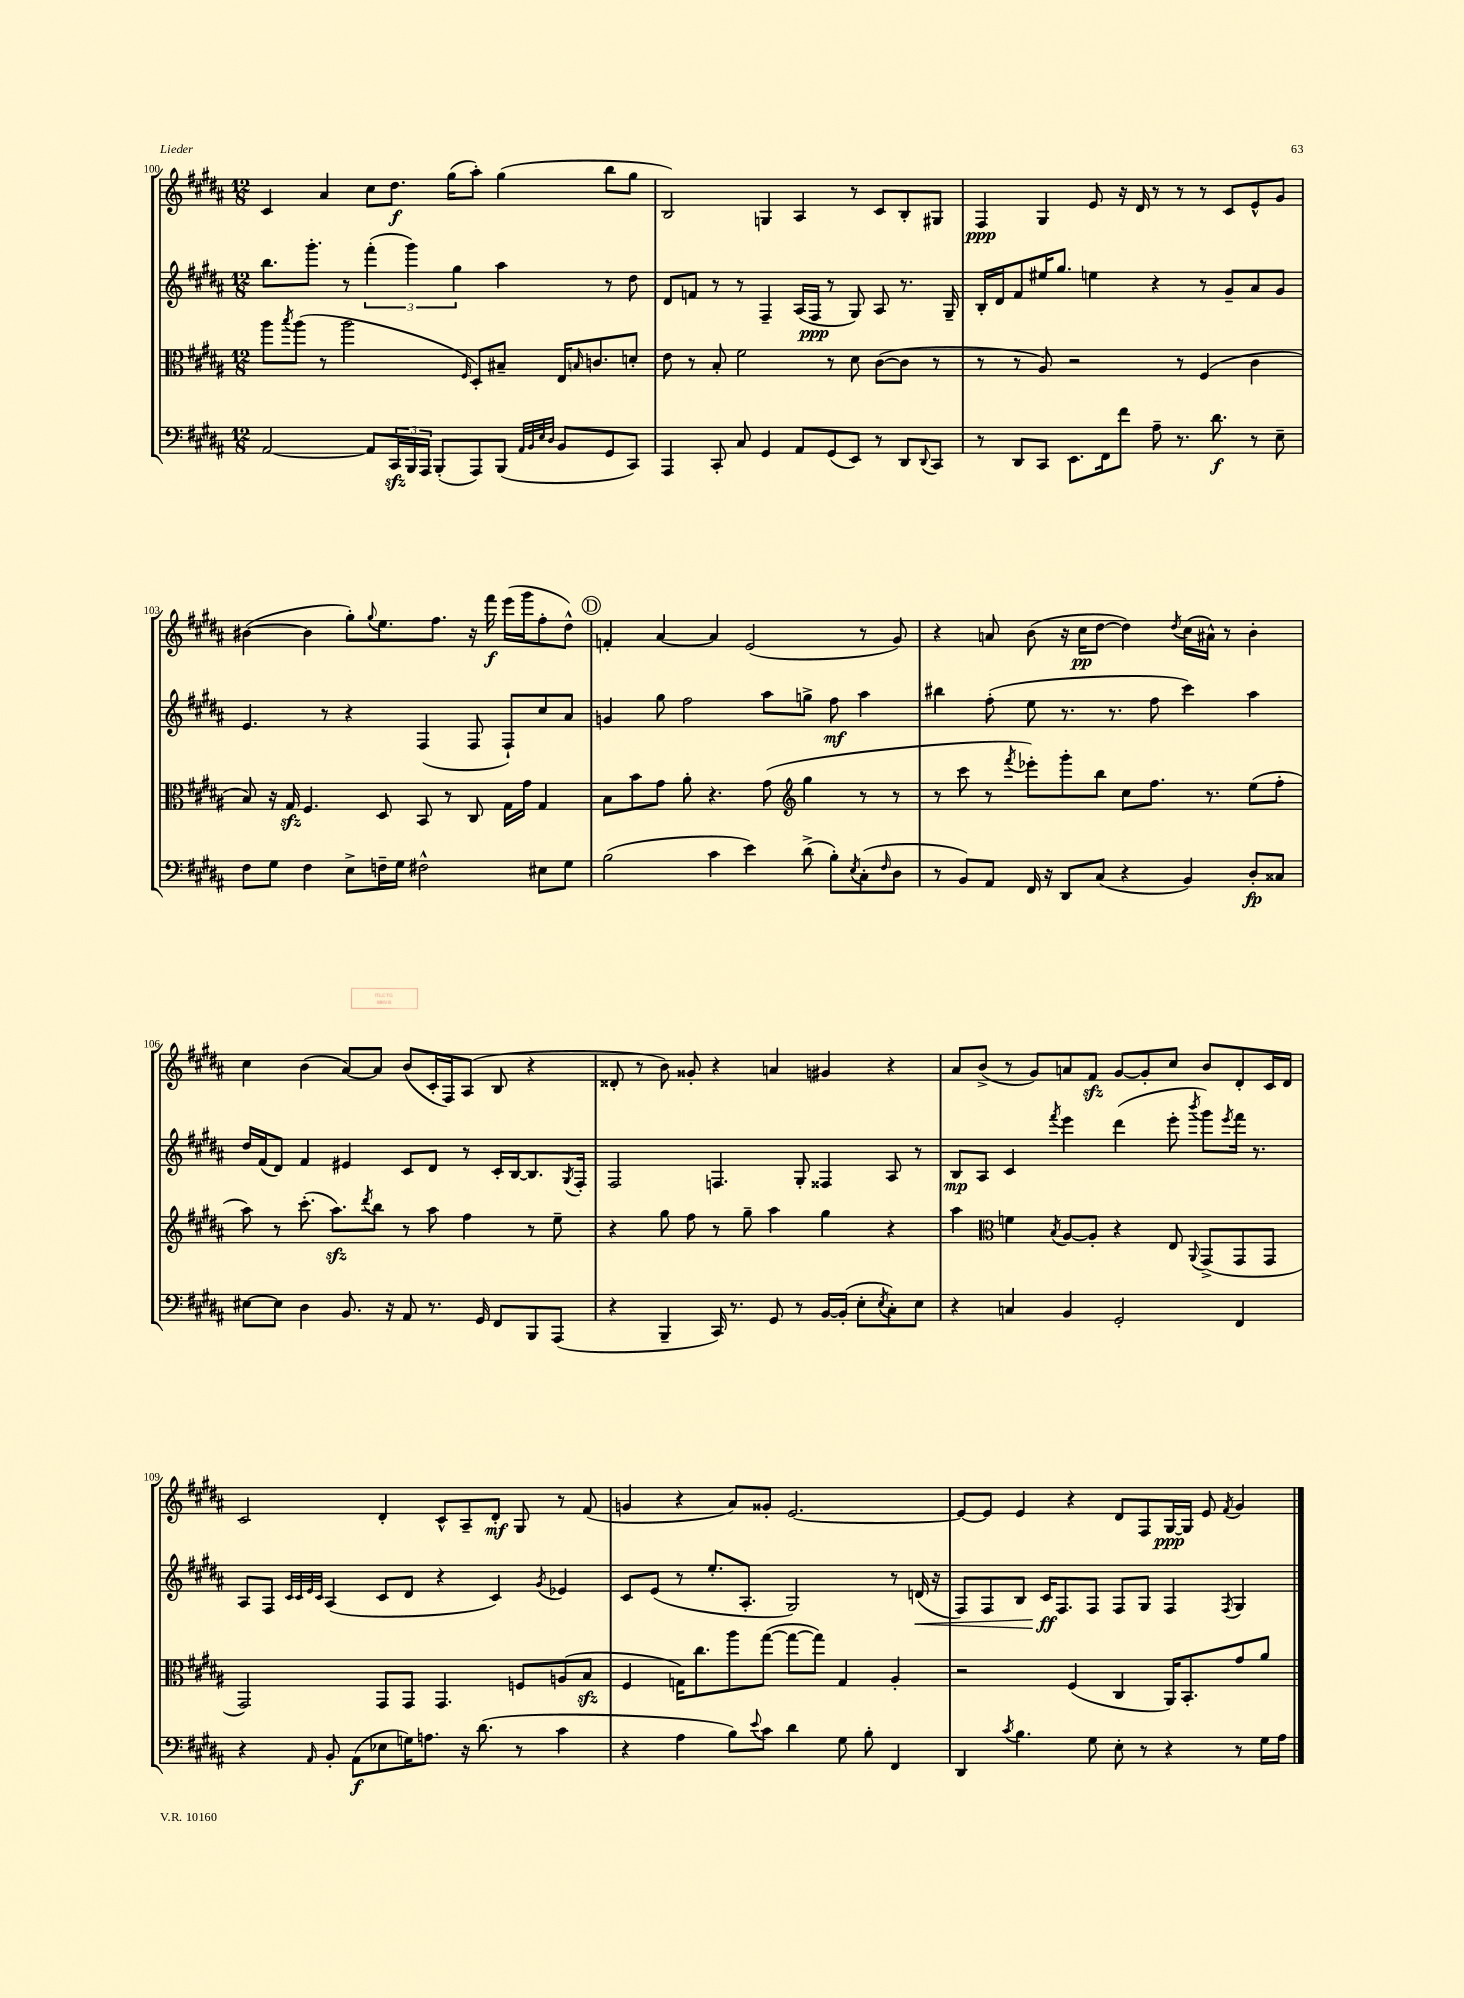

**kern	**kern	**kern	**kern
*staff4	*staff3	*staff2	*staff1
*clefF4	*clefC3	*clefG2	*clefG2
*k[f#c#g#d#a#]	*k[f#c#g#d#a#]	*k[f#c#g#d#a#]	*k[f#c#g#d#a#]
*M12/8	*M12/8	*M12/8	*M12/8
[2AA#/	8aa#\L	8.bb\L	4c#/
.	8qbb/	.	.
.	(8aa#\J	.	.
.	.	8.ggg#'\J	.
.	8r	.	4a#/
.	2aa#\	8r	.
8AA#/]L	.	(6fff#'\	8cc#\L
24CC#/L	.	.	8.dd#\J
24BBB/	.	6ggg#\)	.
24AAA#/JJ	.	.	.
(8BBB'/L	.	.	.
.	.	.	(16gg#\LK
.	.	6gg#\	.
.	16qqF#/	.	.
8AAA#/)	8D#'/L)	.	8aa#'\J)
(8BBB/J	8B#~/J	4aa#\	(4gg#\
32qqAA#/LLL	.	.	.
32qqBB/	.	.	.
32qqE/	.	.	.
32qqD#/JJJ	.	.	.
8BB/L	16E/LK	.	.
.	16qqB/	.	.
.	8.c/	.	.
8GG#/	.	8r	8bb\L
8CC#/J)	8d'/J	8dd#\	8gg#\J
=	=	=	=
4AAA#/	8e\	8d#/L	2B/)
.	8r	8f/J	.
8CC#'/	8B'/	8r	.
8C#/	2f#\	8r	.
4GG#/	.	4F#~/	4G/
8AA#/L	.	(16A#/LL	4A#/
.	.	16F#/JJ	.
(8GG#/	8r	8r	.
8EE/J)	8d#\	8G#/)	8r
8r	([8c#\L	8A#/	8c#/L
8DD#/L	8c#\]J	8.r	8B'/
8qqDD#/	.	.	.
8CC#/J	8r	.	8G#/J
.	.	16G#~/	.
=	=	=	=
8r	8r	16B'/LL	4F#/
.	.	16d#/J	.
8DD#/L	8r	8f#/	.
8CC#/J	8A#/)	16ee#/K	4G#/
.	.	8.gg#/J	.
8.EE\L	2r	.	.
.	.	4ee\	8e/
16FF#\k	.	.	.
8f#\J	.	.	16r
.	.	.	16d#/
8A#~\	.	4r	8r
8.r	8r	.	8r
.	(4F#/	8r	8r
8.d#\	.	.	.
.	.	8g#~/L	8c#/L
8r	4c#\	8a#/	8e^^/
8E~\	.	8g#/J	8g#/J
=	=	=	=
8F#\L	8B/)	4.e/	([4b#\
8G#\J	16r	.	.
.	16G#/	.	.
4F#\	4.F#/	.	4b#\]
.	.	8r	.
8E^\L	.	4r	8gg#'\L)
.	.	.	8qqgg#/
16F~\L	8D#/	.	8.ee\
16G#\JJ	.	.	.
2F#^^\	8BB/	(4F#/	.
.	.	.	8.ff#\J
.	8r	.	.
.	8C#/	8F#/	16r
.	.	.	16fff#\
.	16G#\LL	8F#`/L)	(16eee\LL
.	16g#\JJ	.	16ggg#\J
8E#\L	4G#/	8cc#/	8ff#'\
8G#\J	.	8a#/J	8dd#^^\J)
=	=	=	=
(2B\	8B\L	4g/	4f'/
.	8b\	.	.
.	8g#\J	8gg#\	[4a#/
.	8a#'\	2ff#\	.
4c#\	4.r	.	4a#/]
4e\)	.	.	(2e/
.	(8g#\	8aa#\L	.
*	*clefG2	*	*
(8d#^\	4gg#\	8gg^\J	.
8B'\L)	.	8ff#\	.
8qE/	.	.	.
(8C#'\	8r	4aa#\	8r
16qqF#/	.	.	.
8D#\J	8r	.	8g#/)
=	=	=	=
8r	8r	4bb#\	4r
8BB/L)	8ccc#\	.	.
8AA#/J	8r	(8ff#'\	8a/
.	8qfff#/	.	.
16FF#/	8eee-'\L)	8ee\	(8b\
16r	.	.	.
8DD#/L	8ggg#'\	8.r	16r
.	.	.	16cc#\LK
(8C#/J	8bb\J	.	[8dd#\J
.	.	8.r	.
4r	8cc#\L	.	4dd#\])
.	8.ff#\J	8ff#\	.
.	.	.	8qdd#/
4BB/)	.	4ccc#\)	(16cc#\LL
.	8.r	.	16a#^^\JJ)
.	.	.	8r
8D#'/L	(8ee\L	4aa#\	4b'\
8C##/J	8ff#'\J	.	.
=	=	=	=
[8E#\L	8aa#\)	16dd#/LL	4cc#\
.	.	(16f#/J	.
8E#\]J	8r	8d#/J)	.
4D#\	(8.ccc#'\	4f#/	(4b\
.	8.aa#\L)	.	.
8.BB/	.	4e#/	[8a#/L)
.	8qddd#/	.	.
.	8bb\J	.	8a#/]J
16r	.	.	.
8AA#/	8r	8c#/L	(8b/L
8.r	8aa#\	8d#/J	16c#'/L
.	.	.	16F#/J)
.	4ff#\	8r	(8A#/J
16GG#/	.	.	.
8FF#/L	.	16c#'/LL	8B/
.	.	[16B/J	.
8BBB/	8r	8.B/]	4r
(8AAA#/J	8ee~\	.	.
.	.	8qG#/	.
.	.	16F#'/Jk	.
=	=	=	=
4r	4r	2F#/	8d##'/
.	.	.	8r
4BBB~/	8gg#\	.	8b\)
.	8ff#\	.	8g##'/
16CC#/)	8r	4.F/	4r
8.r	.	.	.
.	8gg#~\	.	.
8GG#/	4aa#\	.	4a/
8r	.	8G#'/	.
[16BB/LL	4gg#\	4F##/	4g#/
(16BB'/]JJ	.	.	.
8E'\L	.	.	.
8qE/	.	.	.
8C#'\)	4r	8A#/	4r
8E\J	.	8r	.
=	=	=	=
4r	4aa#\	8B/L	8a#/L
.	.	8A#/J	(8b^/J
*	*clefC3	*	*
4C/	4f\	4c#/	8r
.	.	.	8g#/L)
.	8qB/	8qfff#/	.
4BB/	[8A#/L	4eee\	8a/
.	8A#'/]J	.	8f#/J
2GG#'/	4r	(4ddd#\	[8g#/L
.	.	.	8g#'/]
.	8E/	8eee'\	8cc#/J
.	8qqAA#/	8qbbb/	.
.	(8GG#^/L	8ggg#\L)	8b/L
.	.	8qeee/	.
4FF#/	8GG#/	16fff#\Jk	8d#'/
.	.	8.r	.
.	8GG#/J	.	16c#/L
.	.	.	16d#/JJ
=	=	=	=
4r	2GG#/)	8A#/L	2c#/
.	.	8F#/J	.
.	.	32qqc#/LLL	.
.	.	32qqc#/	.
.	.	32qqe/	.
16qqAA#/	.	32qqc#/JJJ	.
8BB'/	.	(4A#/	.
(8AA#\L	.	.	.
8E-\	8GG#/L	8c#/L	4d#'/
16G\K)	8GG#/J	8d#/J	.
8.A\J	.	.	.
.	4.GG#/	4r	8c#^^/L
16r	.	.	8A#~/
(8.d#\	.	.	.
.	.	4c#/)	8d#'/J
8r	8F/L	.	8G#/
.	.	8qg#/	.
4c#\	(8A/	4e-/	8r
.	8B/J	.	(8f#/
=	=	=	=
4r	4F#/	8c#/L	4g/
.	.	(8e/J	.
4A#\	16G\LK)	8r	4r
.	8.cc#\	.	.
.	.	8.ee'/L	.
8B\L)	8aa#\	.	8a#/L)
.	.	8.A#'/J	.
8qqe/	.	.	.
8c#\J	([8gg#\J	.	8g##'/J
4d#\	8gg#\_L	2G#/)	[2.e/
.	8gg#\]J)	.	.
8G#\	4G/	.	.
8B'\	.	.	.
4FF#/	4A#'/	8r	.
.	.	(16d/	.
.	.	16r	.
=	=	=	=
4DD#/	2r	8F#/L)	8e/_L
.	.	8F#/	8e/]J
8qc#/	.	.	.
4.B\	.	8B/J	4e/
.	.	16c#/LK	.
.	.	8.F#/	.
.	(4F#/	.	4r
8G#\	.	8F#/J	.
8E'\	4C#/	8F#/L	8d#/L
8r	.	8G#/J	8F#/
4r	16AA#/LK)	4F#/	[16G#/L
.	8.BB'/	.	16G#/]JJ
.	.	.	8e/
.	.	8qF#/	8qf#/
8r	8g#/	4G#/	4g#/
16G#\LL	8a#/J	.	.
16A#\JJ	.	.	.
==	==	==	==
*-	*-	*-	*-
